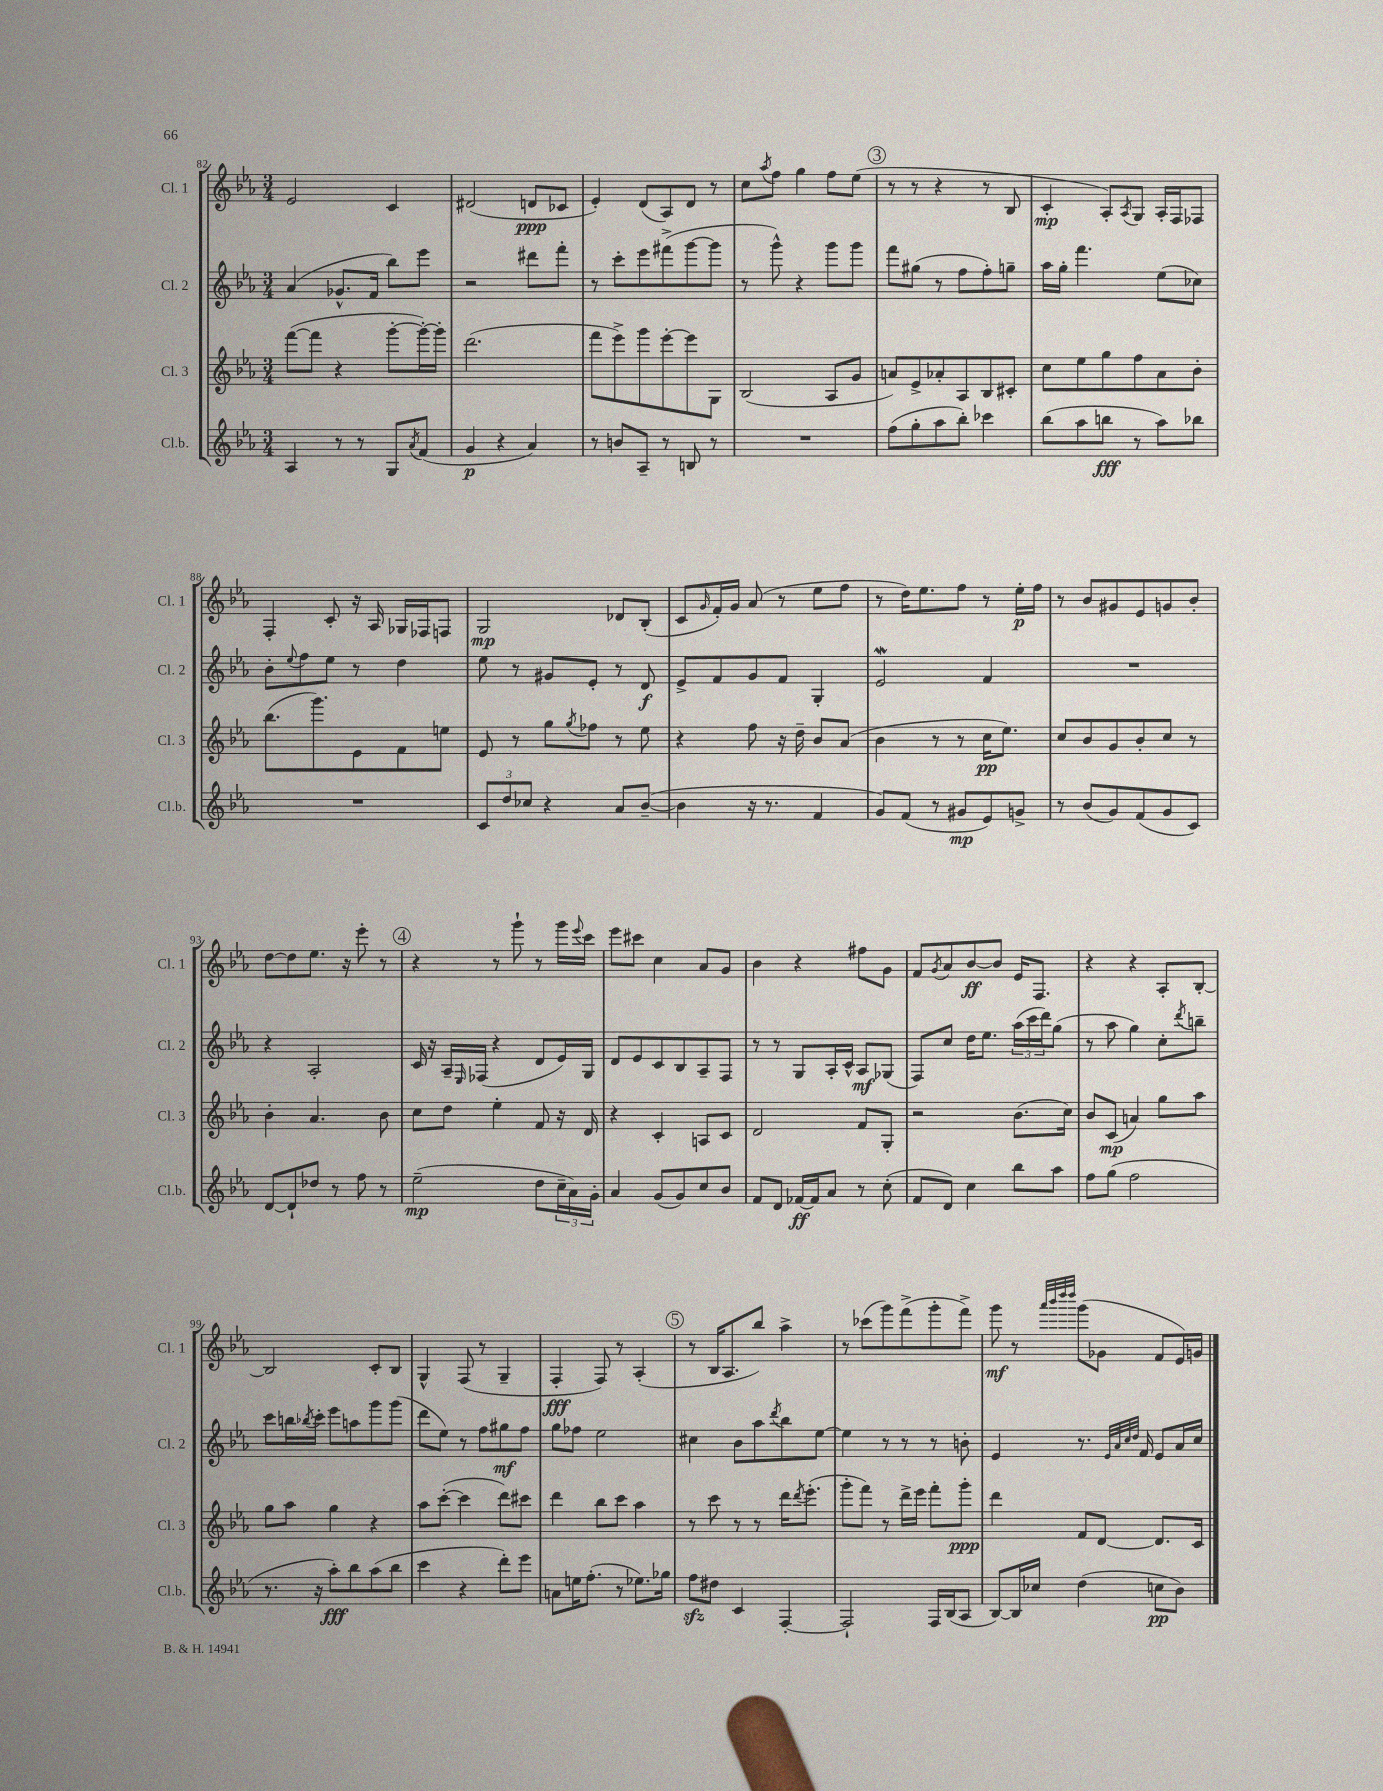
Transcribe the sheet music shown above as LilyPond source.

<<
\new StaffGroup <<
\new Staff = "s0" \with { instrumentName = "Cl. 1" shortInstrumentName = "Cl. 1" } {
    \clef treble \key ees \major \numericTimeSignature \time 3/4
    ees'2 c'4 |
    dis'2( d'8\ppp ces'8 |
    ees'4-.) d'8( aes8) d'8 r8 |
    c''8 \acciaccatura { aes''8 } f''8 g''4 f''8 ees''8( |
    \mark \markup { \circle "3" } r8 r8 r4 r8 bes8 |
    c'4-.\mp aes8-.) \acciaccatura { aes8 } g8 aes16-. f16 fes8 |
    f4-. c'8-. r16 aes16 ges16 fes16 f8 |
    g2\mp des'8 bes8-.( |
    c'8 \grace { g'16 } f'16-.) g'16 aes'8( r8 ees''8 f''8 |
    r8 d''16) ees''8. f''8 r8 ees''16-.\p f''16 |
    r8 bes'8 gis'8 ees'8 g'8 bes'8-. |
    d''8~ d''8 ees''8. r16 ees'''8-. r8 |
    \mark \markup { \circle "4" } r4 r8 g'''8-! r8 g'''16 \appoggiatura { ees'''8 } c'''16 |
    ees'''8 cis'''8 c''4 aes'8 g'8 |
    bes'4 r4 fis''8 g'8 |
    f'8 \acciaccatura { g'8 } aes'8 bes'8~\ff bes'8 ees'16 f8. |
    r4 r4 aes8-. bes8~-. |
    bes2 c'8-. bes8 |
    g4-^ f8( r8 g4-- |
    f4-.\fff f8) r8 aes4-.( |
    \mark \markup { \circle "5" } r8 bes16 aes8. bes''8) aes''4-> |
    r8 ces'''8( g'''8) f'''8->( g'''8-. f'''8->) |
    g'''8\mf r8 \grace { aes'''32 bes'''32 d''''32 d''''32 } g'''8( ges'8 f'8 ees'16) g'16 \bar "|." |
}
\new Staff = "s1" \with { instrumentName = "Cl. 2" shortInstrumentName = "Cl. 2" } {
    \clef treble \key ees \major \numericTimeSignature \time 3/4
    aes'4( ges'8.-^ f'16 bes''8) ees'''8 |
    r2 dis'''8 f'''8-. |
    r8 c'''8-. ees'''8 fis'''8->( g'''8~ g'''8 |
    r8 g'''8-^) r4 g'''8 g'''8 |
    \mark \markup { \circle "3" } f'''8 gis''8( r8 f''8 f''8-.) g''8-- |
    aes''16 g''16-. f'''4. ees''8( ces''8) |
    bes'8-. \appoggiatura { ees''8 } f''8 ees''8 r8 d''4 |
    ees''8 r8 gis'8 ees'8-. r8 d'8\f |
    ees'8-> f'8 g'8 f'8 g4-. |
    ees'2\mordent f'4 |
    R2. |
    r4 aes2-. |
    \mark \markup { \circle "4" } c'16 r16 aes16-- \grace { ees16 } fes16( r4 d'8 ees'16) g16 |
    d'8 ees'8 c'8 bes8 aes8-- f8 |
    r8 r8 g8 aes16-. c'16-^ aes8\mf ges8( |
    f8) c''8 d''16 ees''8. \tuplet 3/2 { aes''16( c'''16 d'''16) } g''8( |
    r8 aes''8 g''4) c''8-. \acciaccatura { d'''8 } b''8-- |
    c'''8 b''16 \acciaccatura { bes''8 } c'''16-. ees'''8 a''8 g'''8 g'''8( |
    d'''8 ees''8) r8 f''8 gis''8\mf f''8 |
    g''8 fes''8 ees''2 |
    \mark \markup { \circle "5" } cis''4 bes'8 aes''8 \acciaccatura { d'''8 } bes''8 ees''8~ |
    ees''4 r8 r8 r8 b'8-. |
    ees'4 r8. \grace { ees'32 aes'32 c''32 d''32 } f'16 ees'8 aes'16 c''16 \bar "|." |
}
\new Staff = "s2" \with { instrumentName = "Cl. 3" shortInstrumentName = "Cl. 3" } {
    \clef treble \key ees \major \numericTimeSignature \time 3/4
    f'''8~( f'''8 r4 g'''8~-. g'''16~-.) g'''16-. |
    d'''2.( |
    f'''8 ees'''8->) g'''8 ees'''8~-. ees'''8 g8 |
    bes2( aes8 g'8 |
    \mark \markup { \circle "3" } a'8) ees'8-> aes'8-. aes8 bes8 cis'8-. |
    c''8 ees''8 g''8 f''8 aes'8 bes'8-. |
    bes''8.( g'''8.) ees'8 f'8 e''8 |
    ees'8 r8 g''8 \acciaccatura { g''8 } fes''8 r8 ees''8 |
    r4 f''8 r16 d''16-- bes'8 aes'8( |
    bes'4 r8 r8 c''16\pp ees''8.) |
    c''8 bes'8 g'8 bes'8-. c''8 r8 |
    bes'4-. aes'4. bes'8 |
    \mark \markup { \circle "4" } c''8 d''8 ees''4-. f'8 r16 d'16 |
    r4 c'4-. a8 c'8 |
    d'2 f'8 g8-. |
    r2 bes'8.( c''16) |
    bes'8 c'8\mp( a'4) g''8 aes''8 |
    g''8 aes''8 g''4 r4 |
    aes''8 c'''8~-.( c'''4 d'''8) cis'''8 |
    d'''4 bes''8 c'''8 aes''4 |
    \mark \markup { \circle "5" } r8 c'''8 r8 r8 d'''16 \acciaccatura { d'''8 } ees'''8.-.( |
    g'''8-. f'''8) r8 d'''16-> ees'''16 f'''8-. g'''8-.\ppp |
    d'''4 f'8 d'8~ d'8. c'16 \bar "|." |
}
\new Staff = "s3" \with { instrumentName = "Cl.b." shortInstrumentName = "Cl.b." } {
    \clef treble \key ees \major \numericTimeSignature \time 3/4
    aes4 r8 r8 g8 \acciaccatura { aes'8 } f'8( |
    g'4\p r4 aes'4) |
    r8 b'8 aes8-- r8 b8 r8 |
    R2. |
    \mark \markup { \circle "3" } f''8( g''8-. aes''8 bes''8-.) ces'''4 |
    bes''8( aes''8 b''8\fff r8 aes''8) bes''8 |
    R2. |
    \tuplet 3/2 { c'8 d''8 ces''8 } r4 aes'8 bes'8~--( |
    bes'4 r16 r8. f'4 |
    g'8) f'8( r8 gis'8\mp ees'8) g'8-> |
    r8 bes'8( g'8) f'8( g'8 c'8) |
    d'8~ d'8-! des''8 r8 f''8 r8 |
    \mark \markup { \circle "4" } ees''2--\mp( d''8 \tuplet 3/2 { c''16-- aes'16) g'16-. } |
    aes'4 g'8( g'8) c''8 bes'8 |
    f'8 d'8 fes'16~\ff fes'16 aes'8 r8 c''8-.( |
    f'8 d'8) c''4 bes''8 aes''8 |
    f''8 g''8( f''2 |
    r8. r16 aes''8-.\fff) bes''8 aes''8( bes''8 |
    c'''4 r4 d'''8-.) ees'''8 |
    a'8 e''16 f''8.-.( r8 ees''8.) ges''16 |
    \mark \markup { \circle "5" } f''8\sfz dis''8 c'4 f4~-. |
    f2-! f16 bes16( aes8 |
    bes8~) bes16 ces''16 d''4( c''8\pp bes'8) \bar "|." |
}
>>
>>
\layout { \context { \Score currentBarNumber = #82 } }
